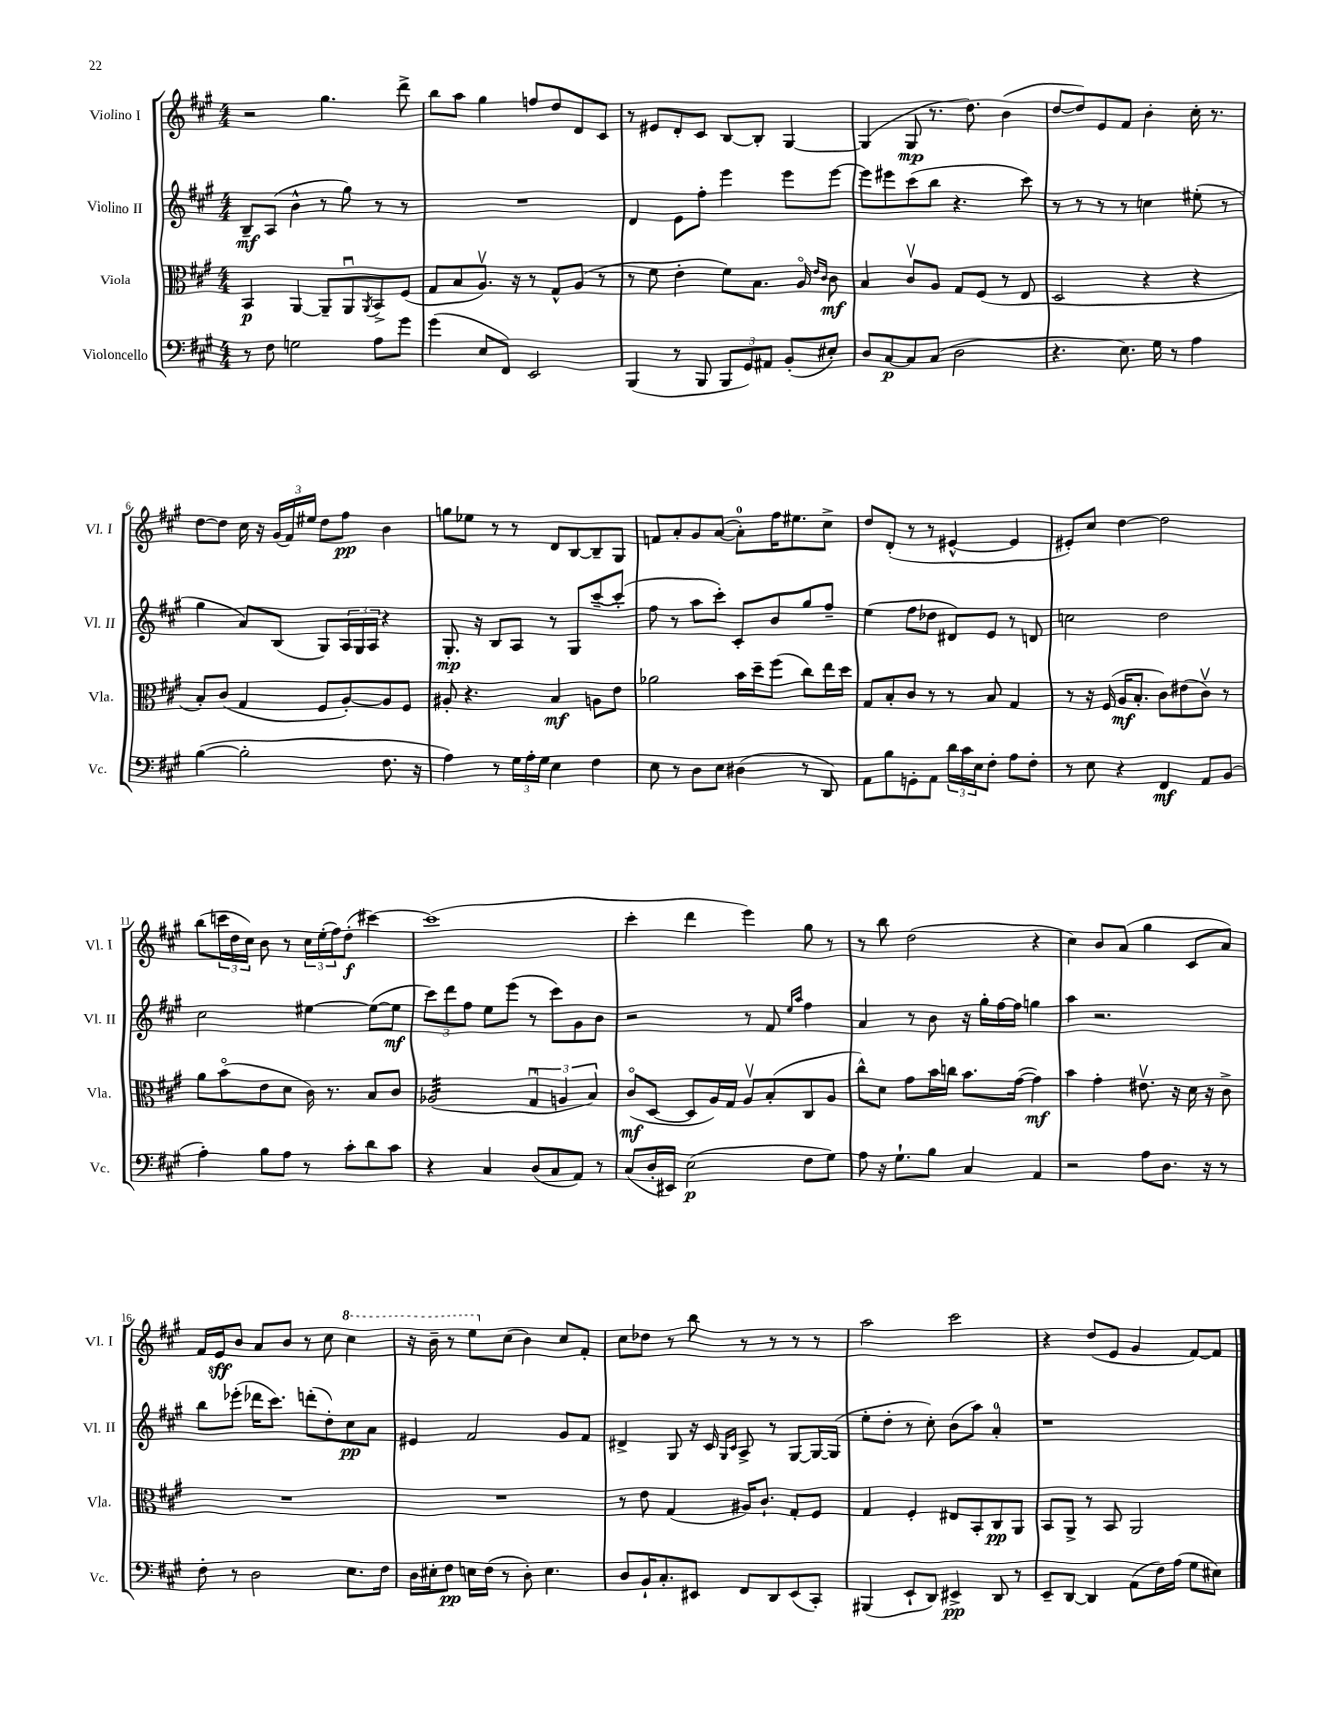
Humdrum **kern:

**kern	**kern	**kern	**kern
*staff4	*staff3	*staff2	*staff1
*clefF4	*clefC3	*clefG2	*clefG2
*k[f#c#g#]	*k[f#c#g#]	*k[f#c#g#]	*k[f#c#g#]
*M4/4	*M4/4	*M4/4	*M4/4
8r	4BB/	8B~/L	2r
8F#\	.	(8A/J	.
2G\	[4AA/	4b^^\	.
.	8AA~/]L	8r	4.gg#\
.	8AAu/	8gg#\)	.
.	8qAA/	.	.
8A\L	8BB^/	8r	.
8g#\J	(8F#/J	8r	8ddd^\
=	=	=	=
(4g#\	8G#/L	1r	8bb\L
.	8B/	.	8aa\J
8E/L	8.Av/J)	.	4gg#\
8FF#/J)	.	.	.
.	16r	.	.
2EE/	8r	.	8ff/L
.	8G#^^/L	.	8dd/
.	(8A/J	.	8d/
.	8r	.	8c#/J
=	=	=	=
(4BBB/	8r	4d/	8r
.	8f#\	.	8e#/L
8r	4e'\	8e\L	8d'/
8BBB/	.	8ff#'\J	8c#/J
12BBB/L	8f#\L)	4eee\	[8B/L
12GG#/)	.	.	.
.	8.B\J	.	8B'/]J
12AA#/J	.	.	.
(8BB'/L	.	8eee\L	[4G#/
.	16Ao/	.	.
.	16qqe/LL	.	.
.	16qqc#/JJ	.	.
8E#'/J)	8c#\	[8eee\J	.
=	=	=	=
8D/L	4B/	8eee\]L	(4G#/]
[8C#/	.	8eee#\	.
8C#/]	8c#v/L	(8ccc#\	8G#/
(8C#/J	8A/J	8bb\J	8.r
2D\	8G#/L	4.r	.
.	.	.	8.dd\)
.	(8F#/J	.	.
.	8r	.	(4b\
.	8E/	8ccc#\)	.
=	=	=	=
4.r	2D/	8r	[8dd/L
.	.	8r	8dd/])
.	.	8r	8e/
8.E\)	.	8r	8f#/J
.	4r	4cc\	4b'\
16G#\	.	.	.
8r	.	.	.
4A\	4r	(8ee#'\	16cc#'\
.	.	.	8.r
.	.	8r	.
=	=	=	=
([4B\	8B'/L)	4gg#\	[8dd\L
.	(8c#/J	.	8dd\]J
2B'\]	4G#/	8a/L)	16cc#\
.	.	.	16r
.	.	(8B/J	(24g#/LL
.	.	.	24f#/)
.	.	.	24ee#/JJ
.	8F#/L	8G#/L)	8dd\L
.	[8A'/)	24A/L	8ff#\J
.	.	24G#/	.
.	.	24A/JJ	.
8.F#\	8A/]	4r	4b\
.	8F#/J	.	.
16r	.	.	.
=	=	=	=
4A\)	8A#'/	8.G#'/	8gg\L
.	4.r	.	8ee-\J
.	.	16r	.
8r	.	8B/L	8r
24G#\LL	.	8A/J	8r
24A'\	.	.	.
24G#\JJ	.	.	.
4E\	4B/	8r	8d/L
.	.	8G#/L	[8B/
4F#\	8A\L	[8ccc#~/	8B~/]
.	8e\J	(8ccc#'/]J	8G#/J
=	=	=	=
8E\	2a-\	8ff#\	8f/L
8r	.	8r	8a'/
8D\L	.	8aa\L	8g#/
8E\J	.	8ccc#'\J)	([8a/J
(4D#\	16b\LL	8c#'/L	8a'\]L)
.	16dd~\J	.	.
.	(8ff#\J	8b/	16ff#\K
.	.	.	8.ee#\
8r	8cc#\L)	8gg#/	.
8DD/)	16ee\L	8ff#~/J	8cc#^\J
.	16dd\JJ	.	.
=	=	=	=
8AA\L	8G#/L	(4ee\	8dd/L
8B\	8B'/	.	(8d'/J
8GG'\	8c#/J	8ff#\L	8r
8AA\J	8r	8dd-\J	8r
24d\LL	8r	8d#/L)	[4e#^^/
24c#\	.	.	.
24E\J	.	.	.
8F#'\J	8B/	8e/J	.
8A\L	4G#/	8r	4e#/]
8F#'\J	.	8d/	.
=	=	=	=
8r	8r	2cc\	8e#'/L)
8E\	16r	.	8cc#/J
.	(16F#/	.	.
4r	16A/LK	.	[4dd\
.	8.B'/J	.	.
4FF#/	8c#\L)	2dd\	2dd\]
.	(8e#\	.	.
8AA/L	8c#v\J)	.	.
(8BB/J	8r	.	.
=	=	=	=
4A'\)	8a\L	2cc#\	(8bb\L
.	(8bo\	.	24ccc\L
.	.	.	24dd\
.	.	.	24cc#\JJ)
8B\L	8e\	.	8b\
8A\J	8d\J	.	8r
8r	16c#\)	[4ee#\	24cc#\LL
.	.	.	(24ee'\
.	8.r	.	.
.	.	.	24ff#\J)
8c#'\L	.	.	(8dd'\J
8d\	8B/L	(8ee#\_L	[4ccc#\)
8c#\J	8c#/J	8ee#\]J	.
=	=	=	=
4r	(2A-/	12ccc#\L)	(1ccc#]
.	.	12ddd\	.
.	.	12ff#\J	.
4C#/	.	8ee\L	.
.	.	(8eee\J	.
(8D/L	6G#u/	8r	.
8C#/	.	8ccc#\L)	.
.	6A/	.	.
8AA/J)	.	8g#\	.
.	6B/)	.	.
8r	.	8b\J	.
=	=	=	=
(8C#/L	(8c#o/L	2r	4ccc#'\
16D'/L	[8D/J	.	.
16EE#/JJ)	.	.	.
(2E\	8D/]L	.	4ddd\
.	16A/L)	.	.
.	16G#/JJ	.	.
.	8Av/L	8r	4eee\)
.	(8B'/	8f#/	.
.	.	16qqee/LL	.
.	.	16qqaa/JJ	.
8F#\L	8C#/	4ff#\	8gg#\
8G#\J)	8A/J	.	8r
=	=	=	=
8A\	8cc#^^\L)	4a/	8r
16r	8d\J	.	8bb\
8.G#`\L	.	.	.
.	8g#\L	8r	(2dd\
8B\J	16b\L	8b\	.
.	16cc\JJ	.	.
4C#/	8.b\L	16r	.
.	.	16gg#'\LL	.
.	.	[16ff#\	.
.	([16g#\Jk	16ff#\]JJ	.
4AA/	4g#\])	4gg\	4r
=	=	=	=
2r	4b\	4aa\	4cc#\)
.	4g#'\	2.r	8b/L
.	.	.	(8a/J
8A\L	8.e#v\	.	4gg#\
8.D\J	.	.	.
.	16r	.	.
.	16d\	.	8c#/L
16r	16r	.	.
8r	8c#^\	.	8a/J)
=	=	=	=
8F#'\	1r	8bb\L	16f#/LL
.	.	.	16e/J
8r	.	(8eee-'\J	8b/J
2D\	.	16ddd-\LK	8a/L
.	.	8.ccc#\J)	.
.	.	.	8b/J
.	.	(8ddd'\L	8r
.	.	8dd'\)	8cc#\
8.E\L	.	8cc#\	4ccc#\
.	.	8a\J	.
16F#\Jk	.	.	.
=	=	=	=
16D\LL	1r	4e#/	16r
16E#'\J	.	.	16bb~\
8F#\J	.	.	8r
16E\LL	.	2f#/	8eee\L
(16F#\JJ	.	.	.
8r	.	.	(8cc#\J
8D'\)	.	.	4b\)
4.E\	.	.	.
.	.	8g#/L	8cc#/L
.	.	8f#/J	8f#'/J
=	=	=	=
8D/L	8r	4d#^/	8cc#\L
16BB`/K	8e\	.	8dd-\J
8.C#'/	.	.	.
.	(4G#/	8G#/	8r
8EE#/J	.	16r	8bb\
.	.	16c#/	.
.	.	16qqG#/LL	.
.	.	16qqc#/JJ	.
8FF#/L	16A#/LK)	8A^/	8r
.	8.c#`/J	.	.
8DD/	.	8r	8r
(8EE#/	8G#'/L	[8G#/L	8r
8CC#'/J)	8F#/J	16G#/_L	8r
.	.	(16G#/]JJ	.
=	=	=	=
(4BBB#/	4G#/	8ee'\L	2aa\
.	.	8dd'\J	.
8EE`/L	4F#'/	8r	.
8DD/J)	.	8cc#'\)	.
4EE#^/	8E#/L	(8b\L	2ccc#\
.	8BB'/	8aa\J)	.
8DD/	8C#/	4a'/	.
8r	8AA/J	.	.
=	=	=	=
8EE~/L	8BB/L	1r	4r
[8DD/J	8AA^/J	.	.
4DD/]	8r	.	(8dd/L
.	8BB/	.	8e/J
(8AA\L	2AA/	.	4g#/
16F#\L)	.	.	.
(16A\JJ	.	.	.
8G#\L	.	.	[8f#/L)
8E#\J)	.	.	8f#/]J
==	==	==	==
*-	*-	*-	*-
